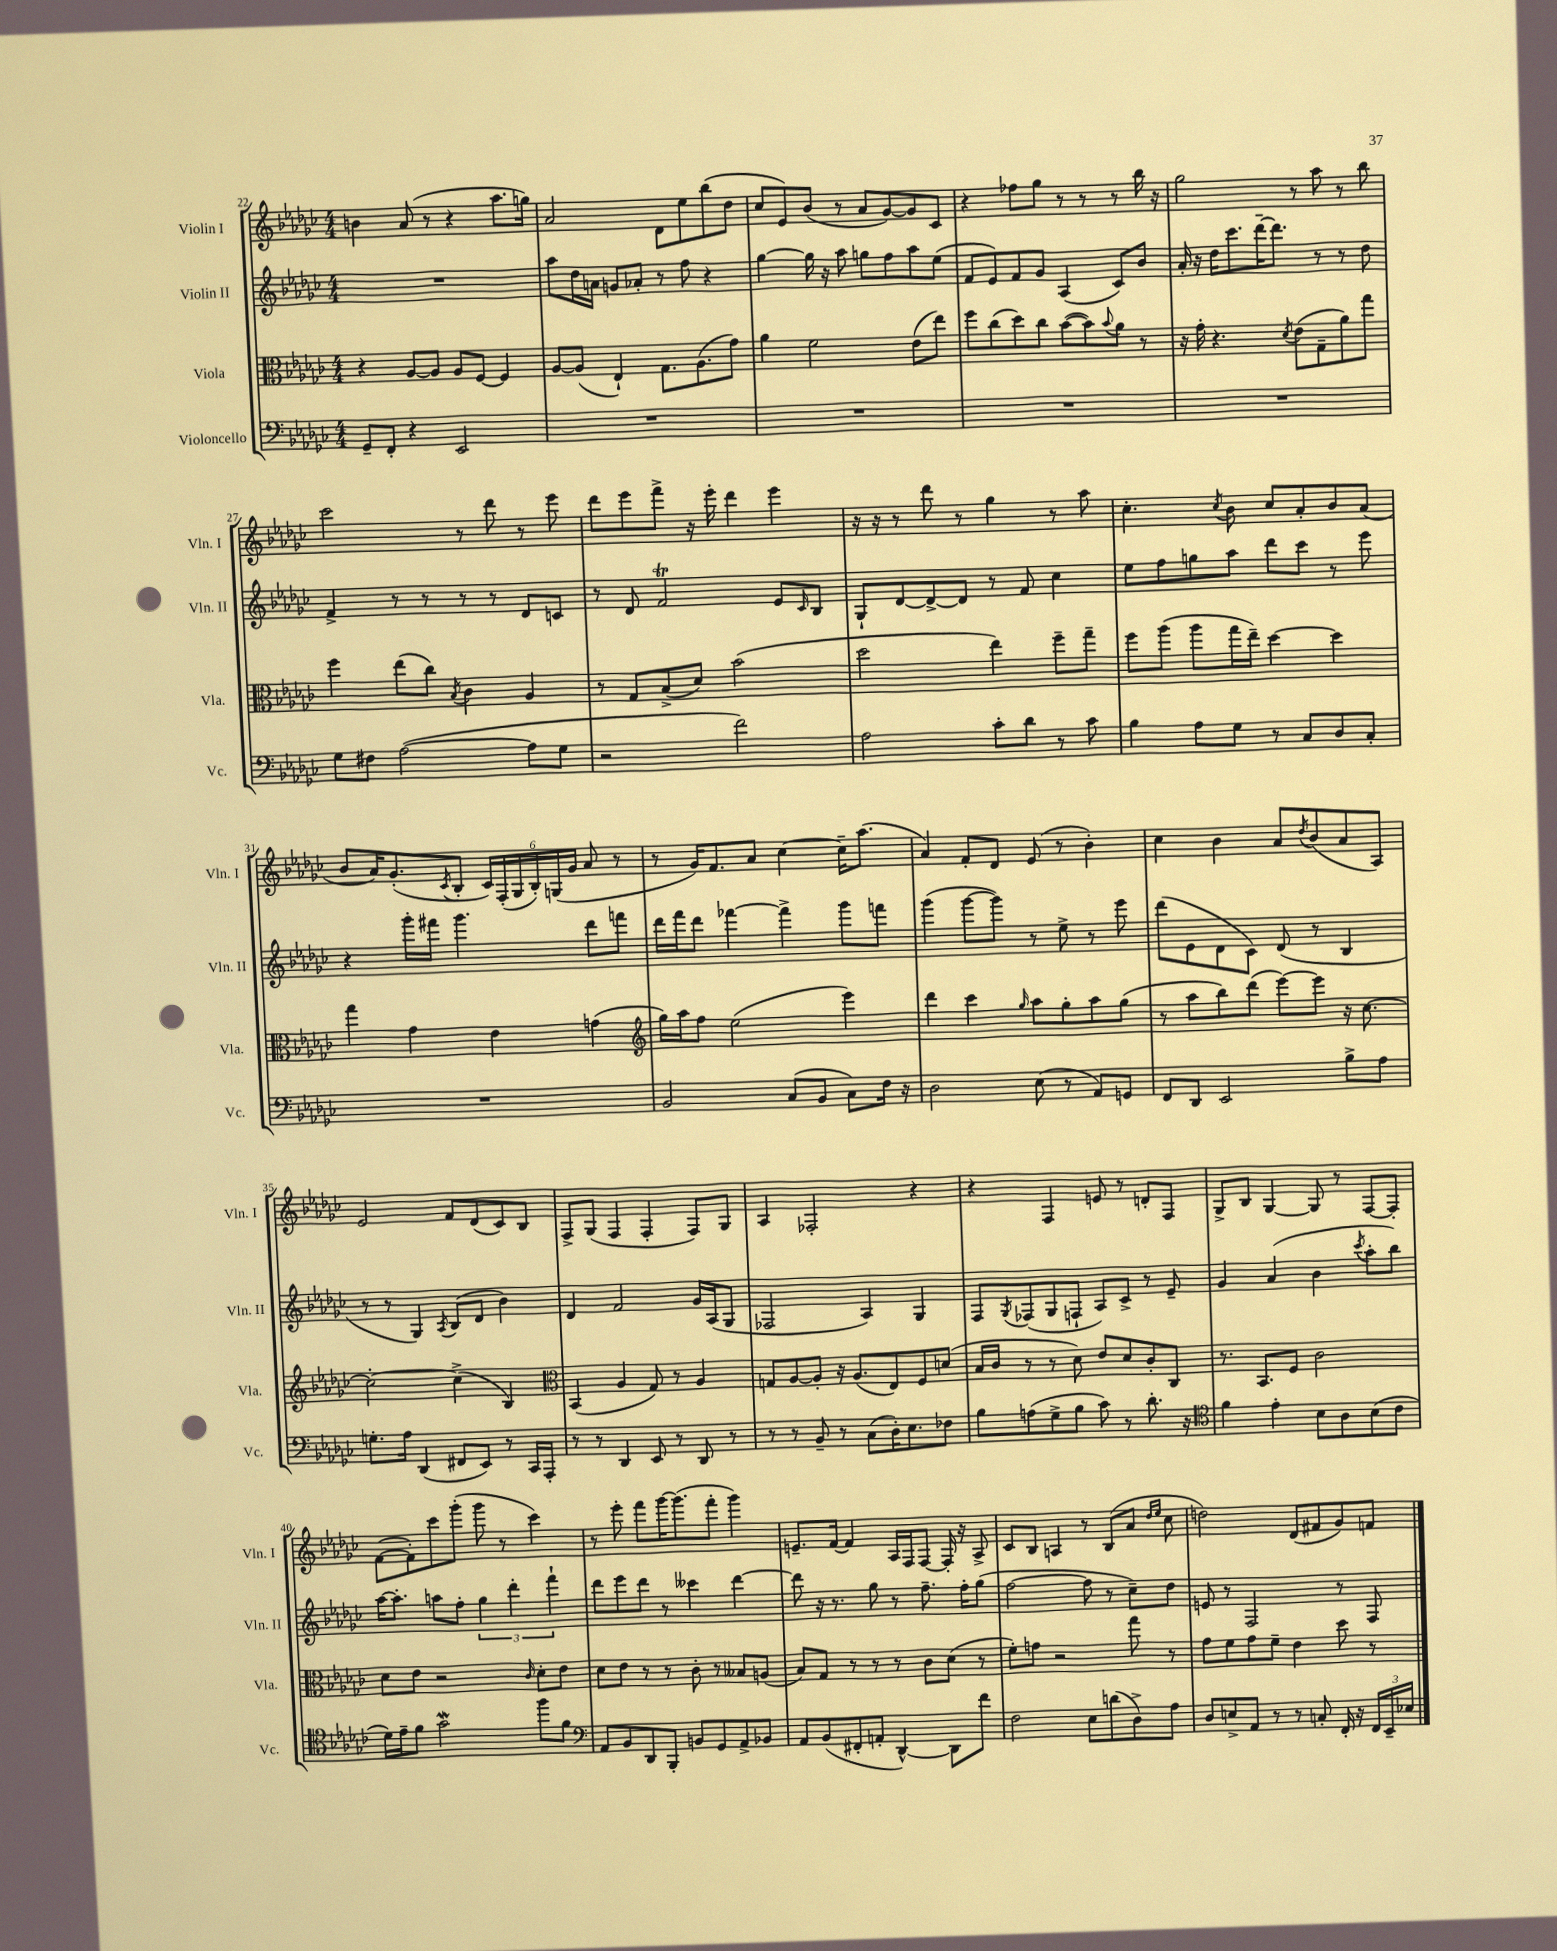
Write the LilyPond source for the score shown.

<<
\new StaffGroup <<
\new Staff = "s0" \with { instrumentName = "Violin I" shortInstrumentName = "Vln. I" } {
    \clef treble \key ges \major \numericTimeSignature \time 4/4
    b'4 aes'8( r8 r4 aes''8. g''16) |
    aes'2 des'8 ees''8 bes''8( des''8 |
    ces''8 ees'8) bes'8( r8 aes'8 ges'8~) ges'8 ces'8 |
    r4 fes''8 ges''8 r8 r8 r8 bes''16 r16 |
    ges''2 r8 aes''8 r8 bes''8 |
    ces'''2 r8 des'''8 r8 ees'''8 |
    des'''8 ees'''8 f'''8-> r16 ees'''16-. des'''4 ees'''4 |
    r16 r16 r8 des'''8 r8 ges''4 r8 aes''8 |
    ces''4.-. \acciaccatura { ces''8 } bes'8 ces''8 aes'8-. bes'8 aes'8( |
    bes'8 aes'16) ges'8.-.( \acciaccatura { ces'8 } bes8-. \tuplet 6/4 { ces'16) f16-.( ges16 bes16-.) g16( ges'16 } aes'8 r8 |
    r8 ges'16) f'8. aes'8 ces''4~ ces''16-- aes''8.( |
    aes'4) f'8-. des'8 ees'8( r8 bes'4-.) |
    ces''4 bes'4 aes'8 \acciaccatura { des''8 } bes'8( aes'8 aes8) |
    ees'2 f'8 des'8( ces'8) bes8 |
    f8-> ges8( f4 f4-. f8) ges8 |
    aes4 fes2-. r4 |
    r4 f4 e'8 r8 d'8-. f8 |
    ges8-> bes8 ges4~ ges8 r8 f8~ f8-. |
    f'8~( f'8-.) ces'''8 ges'''8-.( ges'''8 r8 ces'''4) |
    r8 ees'''8-. f'''8 ges'''16~ ges'''8.( f'''8-. ges'''4) |
    e'8.-- f'16~ f'4 aes16 f16 f8~ f16-. r16 aes8-> |
    ces'8 bes8 a4 r8 bes8( aes'8 \grace { des''16 ees''16 } ces''8 |
    d''2) des'8( fis'8 ges'8) f'8 \bar "|." |
}
\new Staff = "s1" \with { instrumentName = "Violin II" shortInstrumentName = "Vln. II" } {
    \clef treble \key ges \major \numericTimeSignature \time 4/4
    R1 |
    aes''8 des''16 a'16 g'8 aes'8-. r8 f''8 r4 |
    ges''4~ ges''16 r16 aes''8 g''8 f''8 aes''8 ees''8( |
    f'8 ees'8) f'8 ges'8 aes4( ces'8) bes'8 |
    aes'16-. r16 des''16 ces'''8. des'''16~-- des'''8. r8 r8 des''8 |
    f'4-> r8 r8 r8 r8 des'8 c'8 |
    r8 des'8 f'2\trill ees'8 \grace { ces'16 } bes8 |
    ges8-! des'8~ des'8~-> des'8 r8 f'8 ces''4 |
    ees''8 f''8 g''8 aes''8 des'''8 ces'''8 r8 ees'''8 |
    r4 ges'''16-. fis'''16 ges'''4. des'''8 f'''8 |
    des'''16 f'''16 des'''8 fes'''4~ fes'''4-> ges'''8 f'''8 |
    ges'''4( ges'''8~ ges'''8) r8 ees''8-> r8 ees'''8 |
    des'''8( ees'8 des'8 ces'8) des'8( r8 bes4 |
    r8 r8 ges4) \acciaccatura { aes8 } bes8( des'8 bes'4) |
    des'4 f'2 ges'16 aes16( ges8 |
    fes2 aes4) ges4 |
    f8 \acciaccatura { ges8 } fes8( ges8 f8-! aes8) ces'8-> r8 ees'8-- |
    ges'4 aes'4( bes'4 \acciaccatura { ces'''8 } aes''8-. bes''8) |
    aes''16~ aes''8.-. a''8 f''8-. \tuplet 3/2 { ges''4 des'''4-. f'''4-! } |
    des'''8 ees'''8 des'''8 r8 ceses'''4 des'''4~ |
    des'''8 r16 r8. ges''8 r8 f''8.-- f''16-. ges''8( |
    f''2~ f''8 r8 ces''8--) des''8 |
    e'8 r8 f2 r8 f8 \bar "|." |
}
\new Staff = "s2" \with { instrumentName = "Viola" shortInstrumentName = "Vla." } {
    \clef alto \key ges \major \numericTimeSignature \time 4/4
    r4 aes8~ aes8 aes8 f8~ f4 |
    aes8~ aes8( ees4-!) ges8. aes8.( ges'8) |
    aes'4 f'2 ees'8( ees''8) |
    f''8 ces''8( des''8) ces''8 bes'8~( bes'8) \appoggiatura { bes'8 } aes'8 r8 |
    r16 ges'16-. r4. \acciaccatura { des'8 } ees'8( ges8-- aes'8) ges''8 |
    f''4 ees''8( ces''8) \acciaccatura { bes8 } ces'4 aes4 |
    r8 ges8 bes8->( des'8) bes'2( |
    des''2 ees''4) f''8-- ges''8-- |
    f''8 aes''8( aes''8 ges''16 ees''16--) des''4~ des''4 |
    ges''4 ges'4 ees'4 g'4( |
    \clef treble ges''16) aes''16 f''8 ees''2( ees'''4) |
    des'''4 ces'''4 \grace { ges''16 } aes''8 ges''8-. aes''8 ges''8( |
    r8 aes''8 bes''8) des'''8( ees'''8~) ees'''8 r16 ces''8.~ |
    ces''2~-. ces''4->( bes4) |
    \clef alto bes,4( aes4 ges8) r8 aes4 |
    g8 aes8~ aes8-. r16 aes8.( ees8) f8 d'8( |
    bes16 ces'16 r8 r8 des'8) ees'8 des'8 ces'8-. ces8 |
    r8. bes,8. f8 ces'2 |
    des'8 ees'8 r2 \grace { ces'16 } des'8-. ees'8 |
    des'8 ees'8 r8 r8 ces'8-. r8 beses8 a8( |
    bes8) ges8 r8 r8 r8 ces'8 des'8( r8 |
    f'8-.) g'8 r2 ges''8 r8 |
    ges'8 f'8 ges'8 f'8-- ees'4 des''8 r8 \bar "|." |
}
\new Staff = "s3" \with { instrumentName = "Violoncello" shortInstrumentName = "Vc." } {
    \clef bass \key ges \major \numericTimeSignature \time 4/4
    ges,8-- f,8-. r4 ees,2 |
    R1 |
    R1 |
    R1 |
    R1 |
    ges8 fis8 aes2~( aes8 ges8 |
    r2 f'2) |
    aes2 ces'8-. des'8 r8 ces'8 |
    bes4 aes8 ges8 r8 ces8 des8 ces8-. |
    R1 |
    bes,2 ces8( bes,8 ces8) f16 r16 |
    des2 ees8( r8 aes,8) g,8 |
    f,8 des,8 ees,2 bes8-> aes8 |
    g8.-. aes16 des,4( fis,8 ees,8) r8 ces,16 aes,,16-. |
    r8 r8 des,4 ees,8 r8 des,8 r8 |
    r8 r8 bes,8-- r8 ces8( des16-.) ees8. fes8 |
    bes8 a8( ges8-> bes8 ces'8) r8 des'8.-. r16 |
    \clef tenor f'4 ees'4-. bes8 aes8 bes8( ces'8 |
    des'16) ees'16-- f'8 ges'2\mordent f''8 f'8 |
    \clef bass aes,8 bes,8 des,8 bes,,8-. b,8 ges,8 aes,8-> bes,8 |
    aes,8 bes,8( fis,8-. a,8-. des,4~-^) des,8 f'8 |
    f2 ees8 d'8( des8->) aes8 |
    des8 e8-> aes,8 r8 r8 c8-. f,16-. r16 \tuplet 3/2 { f,16 ees,16-- ees16 } \bar "|." |
}
>>
>>
\layout { \context { \Score currentBarNumber = #22 } }
